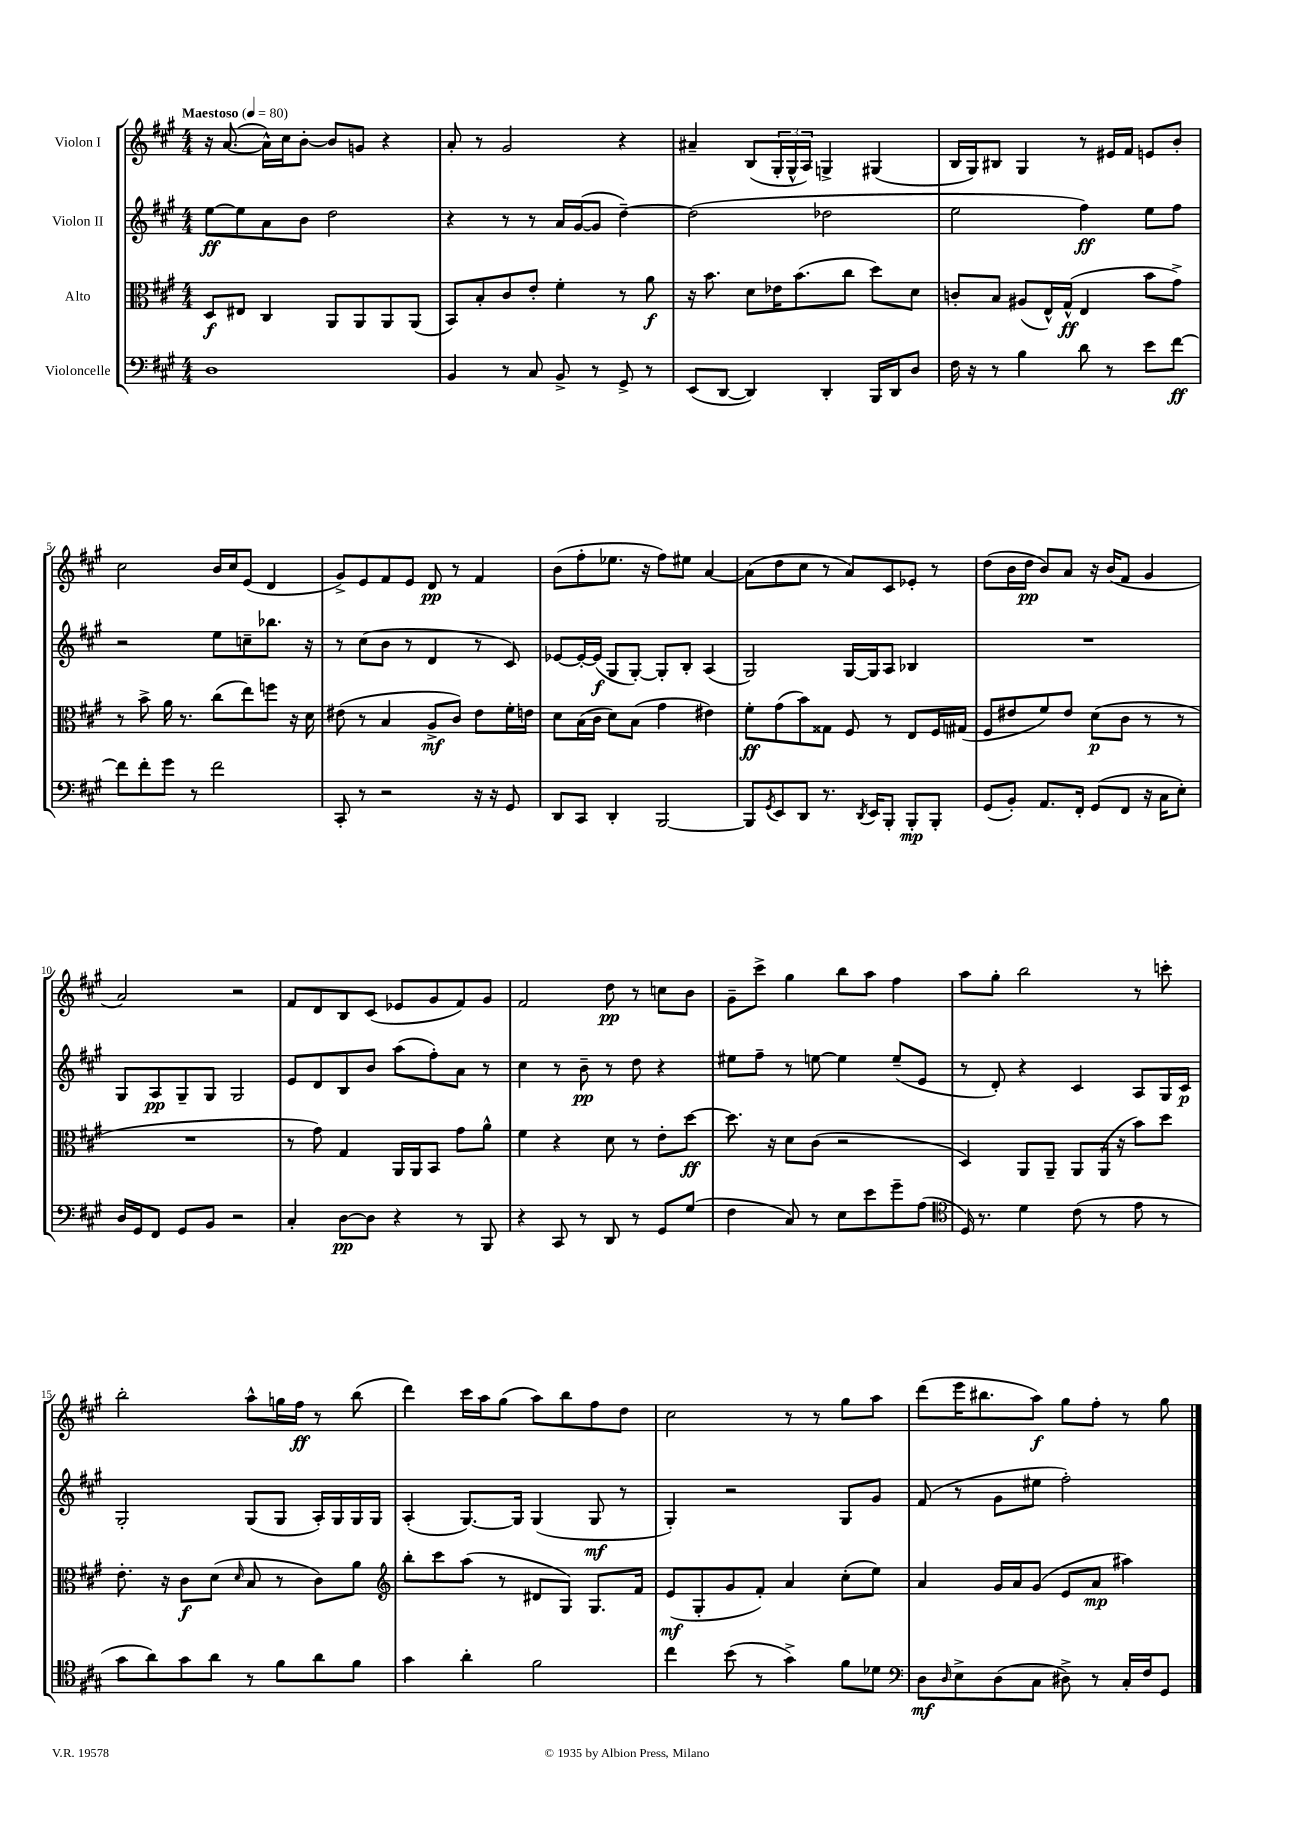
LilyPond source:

<<
\new StaffGroup <<
\new Staff = "s0" \with { instrumentName = "Violon I" } {
    \clef treble \key a \major \numericTimeSignature \time 4/4 \tempo "Maestoso" 4 = 80
    r16 a'8.~( a'16-^) cis''16 b'8~-. b'8 g'8 r4 |
    a'8-. r8 gis'2 r4 |
    ais'4-- b8( \tuplet 3/2 { gis16-. gis16-^ a16) } g4-> gis4( |
    b16 gis16) bis8 gis4 r8 eis'16 fis'16 e'8 b'8-. |
    cis''2 b'16 cis''16 e'8( d'4 |
    gis'8->) e'8 fis'8 e'8 d'8\pp r8 fis'4 |
    b'8( fis''8-. ees''8. r16 fis''8) eis''8 a'4~ |
    a'8( d''8 cis''8 r8 a'8) cis'8 ees'8-. r8 |
    d''8( b'16 d''16\pp b'8) a'8 r16 b'16( fis'8 gis'4 |
    a'2) r2 |
    fis'8 d'8 b8 cis'8( ees'8 gis'8 fis'8) gis'8 |
    fis'2 d''8\pp r8 c''8 b'8 |
    gis'8-- cis'''8-> gis''4 b''8 a''8 fis''4 |
    a''8 gis''8-. b''2 r8 c'''8-. |
    b''2-. a''8-^ g''16 fis''16\ff r8 b''8( |
    d'''4) cis'''16 a''16 gis''8( a''8) b''8 fis''8 d''8 |
    cis''2 r8 r8 gis''8 a''8 |
    d'''8( e'''16 bis''8. a''8\f) gis''8 fis''8-. r8 gis''8 \bar "|." |
}
\new Staff = "s1" \with { instrumentName = "Violon II" } {
    \clef treble \key a \major \numericTimeSignature \time 4/4
    e''8~\ff e''8 a'8 b'8 d''2 |
    r4 r8 r8 a'16 gis'16~( gis'8 d''4~--) |
    d''2( des''2 |
    e''2 fis''4\ff) e''8 fis''8 |
    r2 e''8 c''8-- bes''8. r16 |
    r8 cis''8( b'8 r8 d'4 r8 cis'8) |
    ees'8~ ees'16~-. ees'16\f( gis8 gis8~-.) gis8-. b8-. a4( |
    gis2) gis16~ gis16 a8 bes4 |
    R1 |
    gis8 a8\pp gis8-- gis8 gis2 |
    e'8 d'8 b8 b'8 a''8( fis''8-.) a'8 r8 |
    cis''4 r8 b'8--\pp r8 d''8 r4 |
    eis''8 fis''8-- r8 e''8~ e''4 e''8--( e'8 |
    r8 d'8-.) r4 cis'4 a8 gis16 cis'16\p |
    gis2-. gis8( gis8 a16-.) gis16 gis16 gis16 |
    a4-.( gis8.~) gis16 gis4( gis8\mf r8 |
    gis4-.) r2 gis8 gis'8 |
    fis'8( r8 gis'8 eis''8 fis''2-.) \bar "|." |
}
\new Staff = "s2" \with { instrumentName = "Alto" } {
    \clef alto \key a \major \numericTimeSignature \time 4/4
    d8\f eis8 cis4 a,8 a,8 a,8 a,8( |
    b,8) b8-. cis'8 e'8-. fis'4-. r8 a'8\f |
    r16 b'8. d'8 ees'16 b'8.( cis''8 d''8) d'8 |
    c'8-. b8 ais8( e16-^) gis16-^\ff( e4 b'8 gis'8->) |
    r8 b'8-> a'16 r8. cis''8( e''8) f''8 r16 d'16 |
    eis'8( r8 b4 a8->\mf cis'8) eis'8 fis'16-. e'16 |
    d'8 b16( cis'16 d'8) b8( gis'4 eis'4) |
    fis'8-.\ff gis'8( b'8) gisis8 fis8 r8 e8 fis16 gis16( |
    fis8 eis'8 fis'8) eis'8 d'8\p( cis'8 r8 r8 |
    R1 |
    r8 gis'8) gis4 a,16 a,16 b,8 gis'8 a'8-^ |
    fis'4 r4 d'8 r8 e'8-. d''8~\ff |
    d''8. r16 d'8 cis'8( r2 |
    d4) a,8 a,8-- a,8 a,16( r16 b'8) d''8 |
    e'8.-. r16 cis'8\f d'8( \grace { d'16 } b8 r8 cis'8) a'8 |
    \clef treble b''8-. cis'''8 a''8( r8 dis'8 gis8) gis8. fis'16 |
    e'8\mf( gis8-. gis'8 fis'8-.) a'4 cis''8-.( e''8) |
    a'4 gis'16 a'16 gis'8( e'8 a'8\mp ais''4) \bar "|." |
}
\new Staff = "s3" \with { instrumentName = "Violoncelle" } {
    \clef bass \key a \major \numericTimeSignature \time 4/4
    d1 |
    b,4 r8 cis8 b,8-> r8 gis,8-> r8 |
    e,8( d,8~ d,4) d,4-. b,,16 d,16 d8 |
    fis16 r16 r8 b4 d'8 r8 e'8 fis'8~\ff |
    fis'8 fis'8-. gis'8 r8 fis'2 |
    cis,8-. r8 r2 r16 r16 gis,8 |
    d,8 cis,8 d,4-. b,,2~ |
    b,,8 \acciaccatura { gis,8 } e,8 d,8 r8. \acciaccatura { d,8 } e,16 b,,8-. b,,8-.\mp b,,8-. |
    gis,8( b,8-.) a,8. fis,16-. gis,8( fis,8 r16 cis16 e8-.) |
    d16 gis,16 fis,8 gis,8 b,8 r2 |
    cis4-. d8~\pp d8 r4 r8 b,,8 |
    r4 cis,8 r8 d,8 r8 gis,8 gis8( |
    fis4 cis8) r8 e8 e'8 gis'8-- a8( |
    \clef tenor d16) r8. d'4 cis'8( r8 e'8 r8 |
    gis'8 a'8) gis'8 a'8 r8 fis'8 a'8 fis'8 |
    gis'4 a'4-. fis'2 |
    cis''4 b'8( r8 gis'4->) fis'8 des'8 |
    \clef bass d8\mf \grace { d16 } e8-> d8( cis8 dis8->) r8 cis16-. fis16 gis,8 \bar "|." |
}
>>
>>
